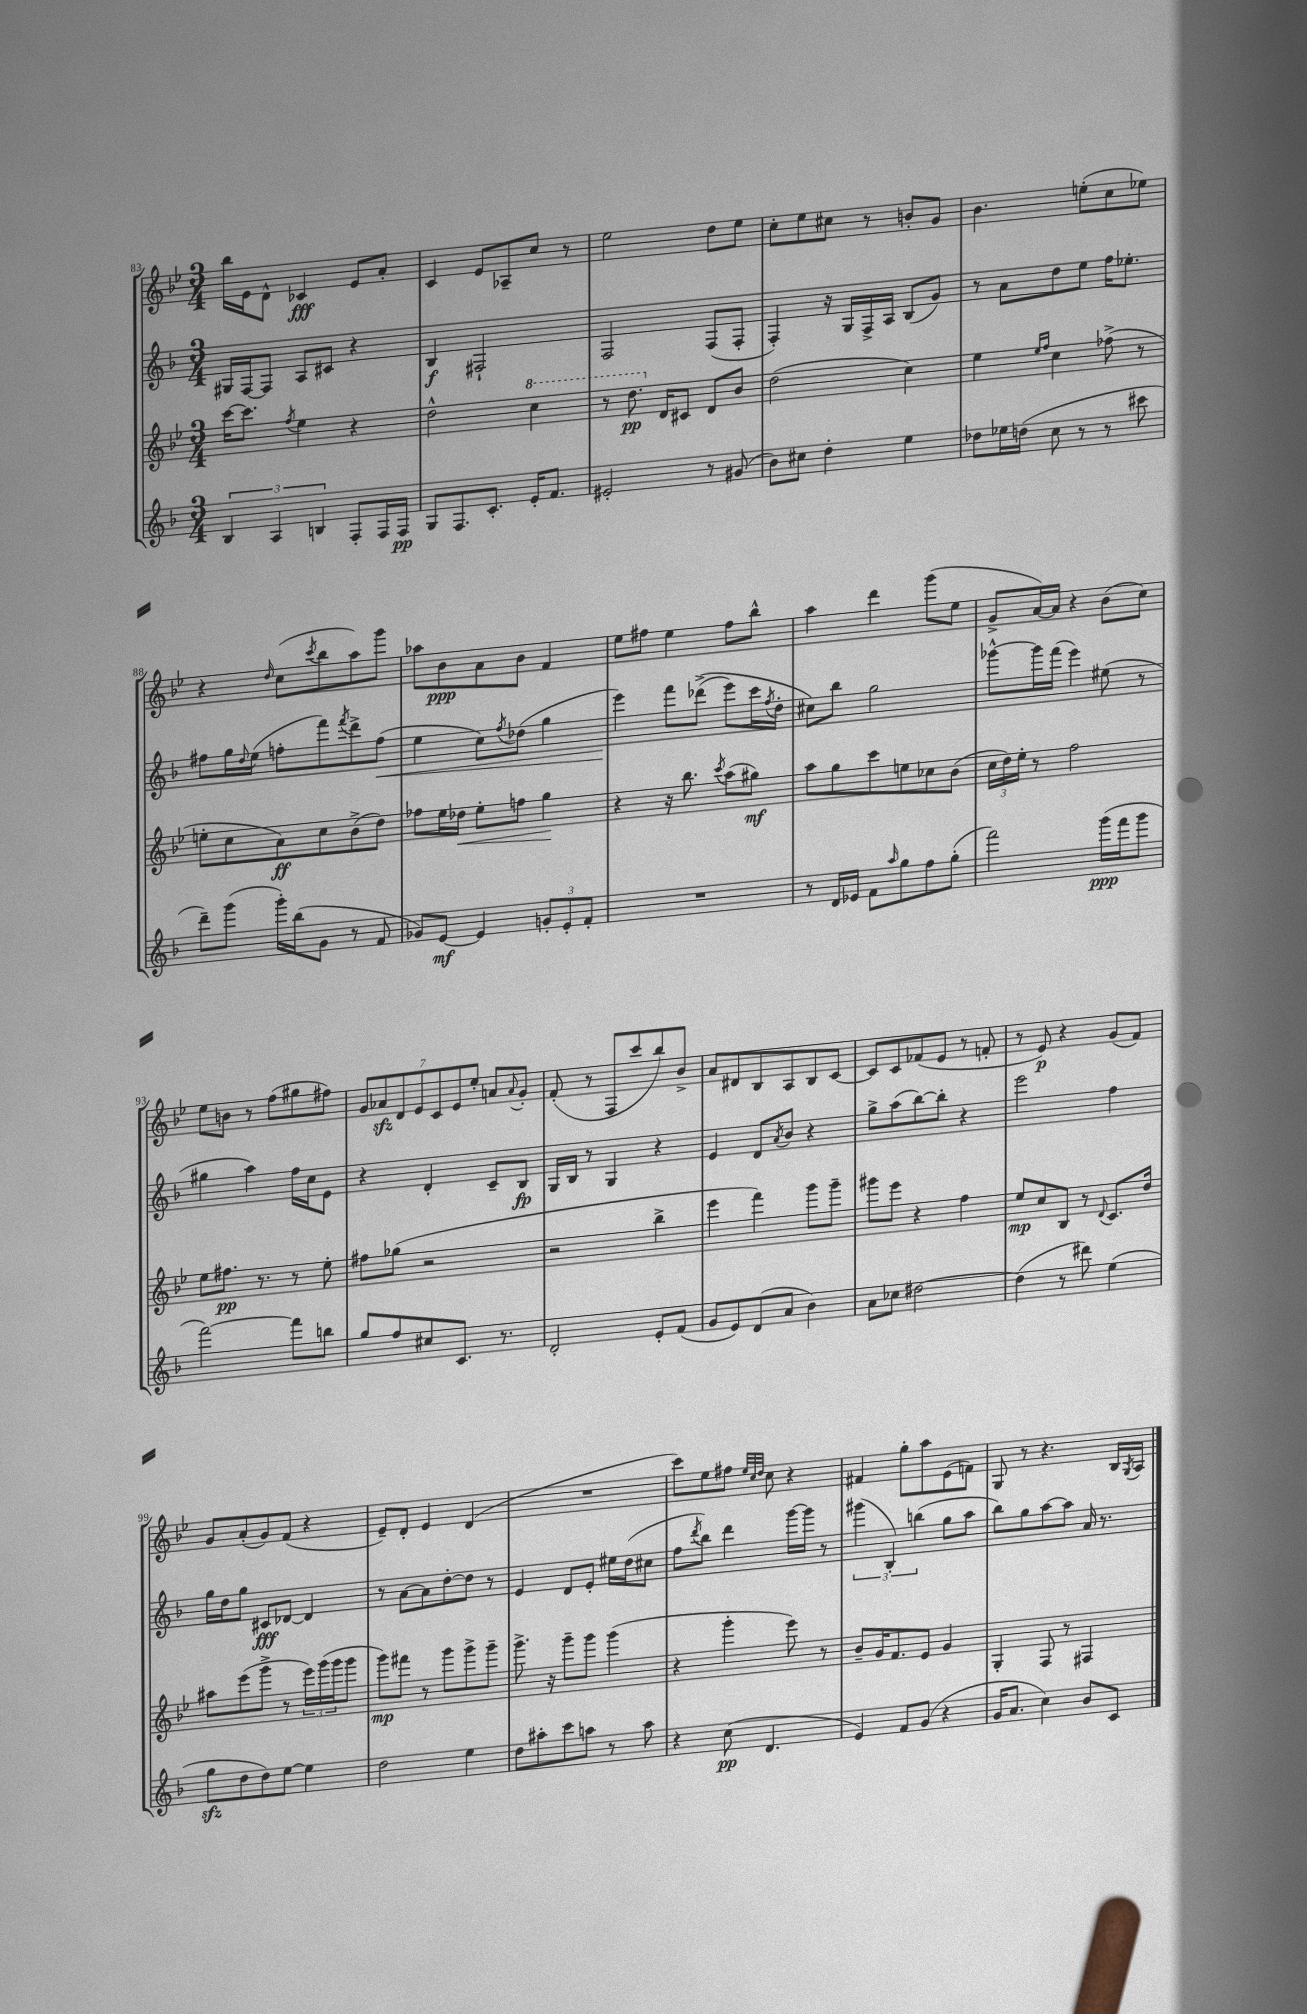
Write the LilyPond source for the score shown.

<<
\new StaffGroup <<
\new Staff = "s0" {
    \clef treble \key bes \major \numericTimeSignature \time 3/4
    bes''16 ees'16 d'8-^ ces'4\fff ees'8 a'8-. |
    c'4 ees'8 aes8-- c''8 r8 |
    ees''2 d''8 ees''8 |
    c''8-. ees''8 cis''8 r8 b'8-. g'8 |
    bes'4. e''8-.( c''8 ees''8) |
    r4 \grace { d''16 } c''8( \acciaccatura { c'''8 } bes''8 a''8) g'''8 |
    aes''8 bes'8\ppp a'8 bes'8 f'4 |
    ees''8 fis''8 ees''4 fis''8 bes''8-^ |
    a''4 d'''4 g'''8( ees''8 |
    g'8-> a'16~) a'16 r4 bes'8( c''8) |
    ees''8 b'8 r8 f''8( gis''8 fis''8) |
    \tuplet 7/4 { g'8 aes'8\sfz d'8 ees'8 c'8 ees'8 ees''8-. } a'8 \appoggiatura { a'8 } g'8-. |
    f'8-.( r8 f8 c'''8 bes''8) bes'8-> |
    a'8 dis'8 bes8 a8 bes8 c'8~ |
    c'8 c'8 fes'8( ees'8 r8 f'8-. |
    r8 ees'8\p) r4 g'8( f'8) |
    g'8 a'8-.( g'8) f'8( r4 |
    ees'8--) d'8-. ees'4 d'4( |
    R2. |
    c'''8) ees''8 fis''8 \grace { ees''32 c''32 d''32 } c''8 r4 |
    fis'4 g''8-. a''8 ees'8( f'8) |
    g8 r8 r4. bes16 \acciaccatura { g8 } a16 \bar "|." |
}
\new Staff = "s1" {
    \clef treble \key f \major \numericTimeSignature \time 3/4
    gis16 f16~ f8 a8 cis'8 r4 |
    bes4\f fis2-! |
    f2 f8( f8-. |
    f4-.) r16 g16 f16-> a16 bes8( g'8) |
    r8 a'8 d''8 e''8 f''16 ees''8.-. |
    fis''8 g''16 \appoggiatura { d''8 } e''16( f''8-. f'''8) \acciaccatura { f'''8 } d'''8-> f''8\<( |
    e''4 c''8) \acciaccatura { f''8 } des''8( g''4 |
    e'''4\!) f'''8 des'''8->(\( e'''8) c'''16 \acciaccatura { f''8 } d''16-. |
    cis''8\) bes''8 g''2 |
    ges'''8~-^ ges'''16 f'''16( e'''4) eis''8( r8 |
    gis''4 a''4) f''16 c''16 e'8 |
    r4 d'4-. c'8-- bes8\fp |
    g16 bes16 r8 g4 r4 |
    e'4 d'8 \acciaccatura { a'8 } bes'8 r4 |
    g''8-> a''8( bes''8~) bes''8-. r4 |
    e'''2 f''4 |
    g''16 d''16 g''8 cis'8\fff des'8~ des'4 |
    r8 a'8~ a'8 d''8~-. d''8 r8 |
    e'4 d'8 e'8-. eis''16 d''16( cis''8 |
    f''8 \acciaccatura { d'''8 } bes''8) d'''4 g'''16~ g'''16 r8 |
    \tuplet 3/2 { gis'''4( bes4-.) b''4( } g''8 a''8 |
    bes''8) g''8 a''8~ a''8 a'16 r8. \bar "|." |
}
\new Staff = "s2" {
    \clef treble \key bes \major \numericTimeSignature \time 3/4
    c'''16~ c'''8. \acciaccatura { f''8 } ees''4 r4 |
    d''2-^ \ottava #1 c'''4 |
    r8 d'''8.\pp \ottava #0 d'16 cis'8 d'8 bes'8 |
    d''2( c''4) |
    ees''4 \grace { ees''16 f''16 } c''4 fes''8->( r8 |
    e''8-. c''8 a'8\ff) c''8 bes'8->( d''8) |
    fes''8 ees''16 des''16\< ees''8-. f''8 g''4\! |
    r4 r16 bes''8. \acciaccatura { c'''8 } a''8( gis''8\mf) |
    a''8 g''8 c'''8 e''8 ces''8 bes'8( |
    \tuplet 3/2 { c''16 d''16) ees''16-. } r8 f''2 |
    ees''8 fis''8.\pp r8. r8 ees''8-. |
    fis''8 ges''8( r2 |
    r2 bes''4-> |
    ees'''4 f'''4) g'''8 g'''8-- |
    gis'''8 ees'''8 r4 f''4 |
    ees''8\mp c''8 bes8 r8 \appoggiatura { d'8 } c'8. d''16 |
    ais''8 ees'''8( g'''8-> r8 \tuplet 3/2 { ees'''16) g'''16( g'''16 } g'''8 |
    g'''8\mp) fis'''8 r8 g'''8 g'''8-> g'''8-- |
    g'''8.-> r16 g'''8-- g'''8 g'''4( |
    r4 g'''4-. ees'''8) r8 |
    bes'8-- g'16 f'8. ees'8 g'4 |
    g4-. f8 r8 fis4 \bar "|." |
}
\new Staff = "s3" {
    \clef treble \key f \major \numericTimeSignature \time 3/4
    \tuplet 3/2 { bes4 a4 b4 } f8-. f16 f16\pp |
    g8 f8. c'8.-. e'16-. f'8. |
    eis'2-. r8 gis'8( |
    bes'8) cis''8 d''4-. e''4 |
    des''8 ees''16 d''16( c''8 r8 r8 cis'''8 |
    d'''8--) g'''8( g'''16-.) bes''16( g'8 r8 f'8 |
    ges'8) e'8~\mf e'4 \tuplet 3/2 { g'8-. e'8-. f'8-. } |
    R2. |
    r8 d'16 ees'16 f'8 \grace { a''16 } g''8 f''8 g''8-.( |
    f'''2) g'''16\ppp( f'''16 g'''8 |
    f'''2~) f'''8 b''8 |
    g''8 f''8 cis''8 c'8. r8. |
    d'2-. e'8-. f'8( |
    g'8 e'8) d'8( a'8 bes'4) |
    a'8 ces''8 dis''2~ |
    dis''4( r8 dis'''8) e''4( |
    g''8\sfz d''8 d''8) e''8~ e''4 |
    d''2 e''4 |
    d''8 ais''8-. c'''8 a''8 r8 a''8 |
    r4 c''8\pp( d'4. |
    e'4) f'8 g'8( r4 |
    g'16 a'8. c''4) bes'8 c'8 \bar "|." |
}
>>
>>
\layout { \context { \Score currentBarNumber = #83 } }
